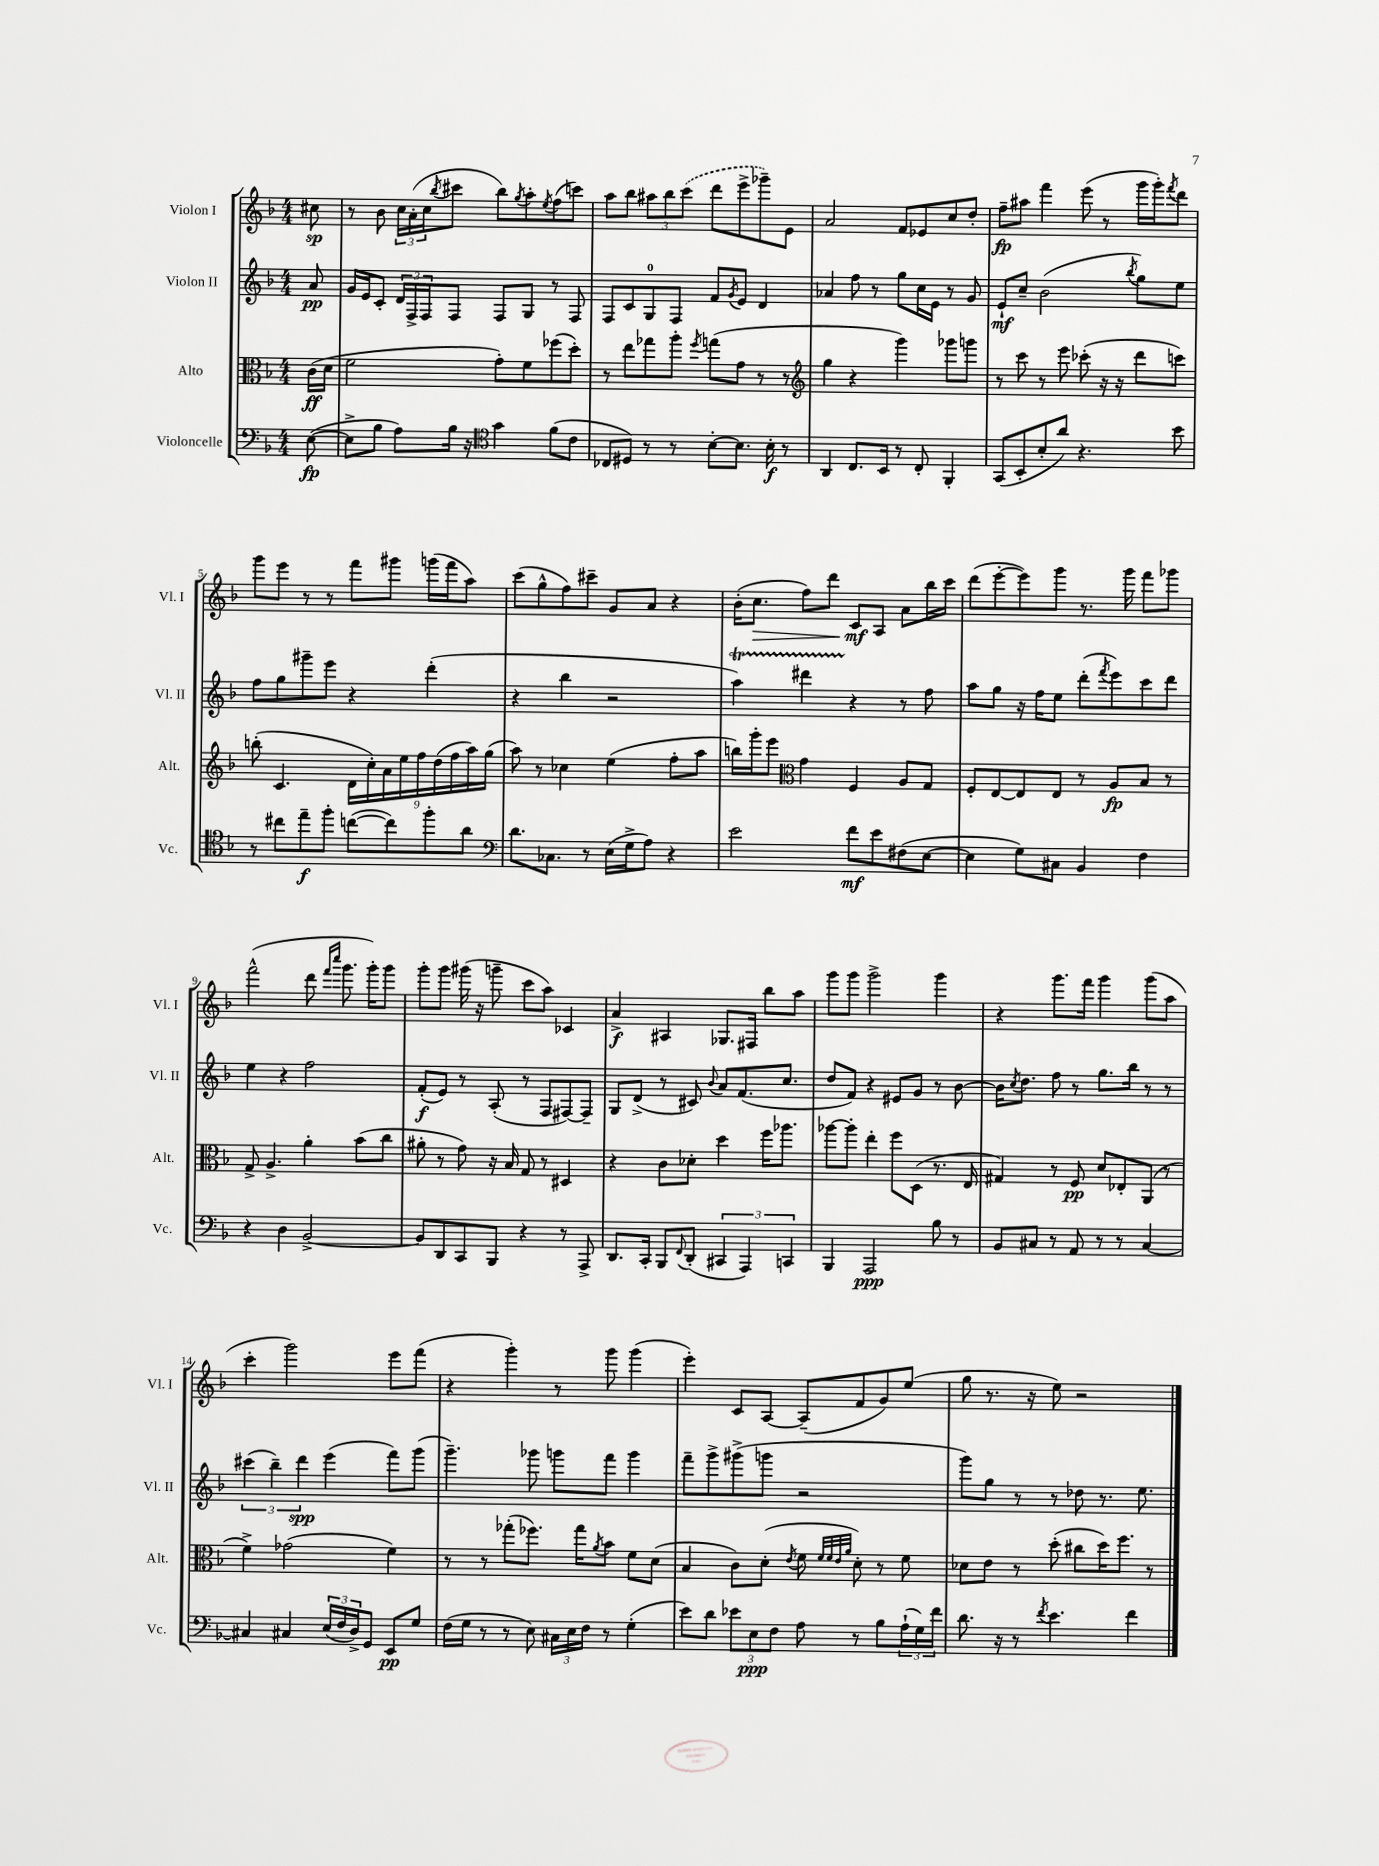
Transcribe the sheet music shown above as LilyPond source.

<<
\new StaffGroup <<
\new Staff = "s0" \with { instrumentName = "Violon I" shortInstrumentName = "Vl. I" } {
    \clef treble \key f \major \numericTimeSignature \time 4/4 \partial 8
    cis''8\sp |
    r8 bes'8 \tuplet 3/2 { c''16 a'16-.( c''16 } \acciaccatura { bes''8 } cis'''8 bes''8) \acciaccatura { g''8 } a''8-. \acciaccatura { e''8 } f''8( c'''8) |
    a''8 bes''8 \tuplet 3/2 { ais''8 bes''8 \once \slurDashed c'''8( } d'''8 e'''8-> ges'''8--) e'8 |
    a'2 f'8 ees'8 c''8 d''8-. |
    f''8--\fp ais''8 f'''4 e'''8( r8 g'''16 g'''16-.) \acciaccatura { f'''8 } d'''8 |
    g'''8 e'''8 r8 r8 f'''8 gis'''8 g'''16( f'''16 a''8) |
    c'''8( g''8-^ f''8) cis'''8-- g'8 a'8 r4 |
    bes'16-.( c''8.\> f''8) d'''8 c'8\mf\! a8 a'8 bes''16 c'''16 |
    d'''8( e'''8~-. e'''8) g'''8 r8. g'''16 f'''8 ges'''8 |
    f'''2-^( d'''8 \grace { f'''16 c''''16 } g'''8. g'''16-.) g'''8 |
    g'''8-. g'''8 gis'''16( r16 g'''8-- c'''8 a''8) ces'4 |
    a'4->\f ais4 ges8. fis16 bes''8 a''8 |
    g'''8 g'''8 g'''2-> g'''4 |
    r4 g'''8. f'''16 g'''4 g'''8( a''8 |
    c'''4-. g'''2) e'''8 f'''8( |
    r4 g'''4-.) r8 g'''8 g'''4( |
    e'''4-.) c'8 a8~ a8--( f'8 g'8) e''8( |
    g''8 r8. r16 e''8) r2 \bar "|." |
}
\new Staff = "s1" \with { instrumentName = "Violon II" shortInstrumentName = "Vl. II" } {
    \clef treble \key f \major \numericTimeSignature \time 4/4 \partial 8
    a'8\pp |
    g'16 e'16 c'8-. \tuplet 3/2 { d'16 f16-> f16 } f8 f8 g8 r8 f8 |
    f8 c'8 g8-0 f8 f'8 \acciaccatura { g'8 } e'8 d'4 |
    aes'4 f''8 r8 g''8 c''16 e'16 r8 g'8 |
    e'8-!\mf c''8-- bes'2( \acciaccatura { bes''8 } g''8) e''8 |
    f''8 g''8 gis'''8-- e'''8 r4 d'''4-.( |
    r4 bes''4 r2 |
    a''4\startTrillSpan) dis'''4 r4\stopTrillSpan r8 f''8 |
    a''8 g''8 r16 f''16 e''8 d'''8-.( \acciaccatura { f'''8 } e'''8) c'''8 d'''8 |
    e''4 r4 f''2 |
    f'8-.\f( e'8) r8 a8-.( r8 f8 fis8~) fis8-- |
    g8 d'8->( r8 cis'8) \appoggiatura { bes'8 } a'8 f'8.( c''8. |
    d''8 f'8) r4 eis'8 g'8 r8 bes'8~ |
    bes'16 \acciaccatura { c''8 } d''8. f''8 r8 g''8. bes''16 r8 r8 |
    \tuplet 3/2 { cis'''4( bes''4--) d'''4\spp } e'''4( f'''8) g'''8( |
    g'''4.--) ges'''8 g'''8 f'''8 g'''4 |
    f'''8-- g'''8-> gis'''8->( g'''8 r2 |
    g'''8) g''8 r8 r8 des''8 r8. e''8. \bar "|." |
}
\new Staff = "s2" \with { instrumentName = "Alto" shortInstrumentName = "Alt." } {
    \clef alto \key f \major \numericTimeSignature \time 4/4 \partial 8
    c'16\ff( d'16 |
    f'2 g'8-.) f'8 fes''8( d''8-.) |
    r8 e''8 ges''8 a''8-. \acciaccatura { f''8 } g''8( g'8 r8 r8 |
    \clef treble g''4 r4 g'''4) ges'''8 g'''8 |
    r8 c'''8 r8 e'''8 ces'''8-.( r16 r16 d'''8 c'''8) |
    b''8-.( c'4. \tuplet 9/8 { d'16 c''16-.) a'16 e''16 f''16 d''16( f''16 a''16) g''16( } |
    a''8) r8 ces''4 e''4( f''8-. a''8 |
    b''16) g'''16-. e'''8 \clef alto g'4 f4 a8 g8 |
    f8-. e8~ e8 e8 r8 a8\fp bes8 r8 |
    g8-> a4.-> a'4-. bes'8( c''8 |
    ais'8-. r8 g'8) r16 bes16 g8 r8 dis4 |
    r4 c'8 des'8-. d''4 f''16 aes''8. |
    aes''8~ aes''8-. e''4-. f''8 d8( r8. e16 |
    gis4) r8 f8\pp d'8 ees8-. a,8( r8 |
    f'4->) ges'2( f'4) |
    r8 r8 ges''8-.( fes''8.) ges''16 \acciaccatura { a'8 } bes'8 f'8 d'8( |
    bes4 c'8) d'8-.( \acciaccatura { e'8 } f'8 \grace { f'32 f'32 e'32 a'32 } d'8-.) r8 f'8 |
    des'8 e'8 r8 d''8-.( cis''8 d''16) f''8. r8 \bar "|." |
}
\new Staff = "s3" \with { instrumentName = "Violoncelle" shortInstrumentName = "Vc." } {
    \clef bass \key f \major \numericTimeSignature \time 4/4 \partial 8
    e8~\fp( |
    e8-> bes8 a8) bes16 r16 \clef tenor g'4 f'8( c'8 |
    ces8 dis8) r8 r8 bes8~-. bes8. bes16-.\f r8 |
    a,4 c8. bes,16 r8 c8-. f,4-. |
    g,8( bes,8-. bes8-. a'8) r4. bes'8 |
    r8 cis''8 e''8--\f f''8-. c''8~( c''8) f''8-. a'8 |
    \clef bass d'8. ces8. r8 e16( g16-> a8) r4 |
    e'2 f'8\mf e'8 fis8( e8~ |
    e4 g8) cis8 bes,4 f4 |
    r4 d4 bes,2~-> |
    bes,8 d,8 c,8 bes,,8 r4 r8 a,,8-> |
    d,8. c,16-. bes,,8 \appoggiatura { f,8 } d,8-.( \tuplet 3/2 { cis,4 a,,4) c,4 } |
    bes,,4 a,,2\ppp bes8 r8 |
    bes,8 cis8 r8 a,8 r8 r8 cis4~ |
    cis4 cis4 \tuplet 3/2 { e16( f16 d16->) } g,8 e,8\pp g8 |
    f16( g16 r8 r8 e8) \tuplet 3/2 { cis16 e16 f16 } r8 g4-.( |
    e'8) d'8 \tuplet 3/2 { ees'8 e8\ppp f8 } a8 r8 bes8 \tuplet 3/2 { a16-!( g16) f'16 } |
    d'8. r16 r8 \acciaccatura { f'8 } e'4. f'4 \bar "|." |
}
>>
>>
